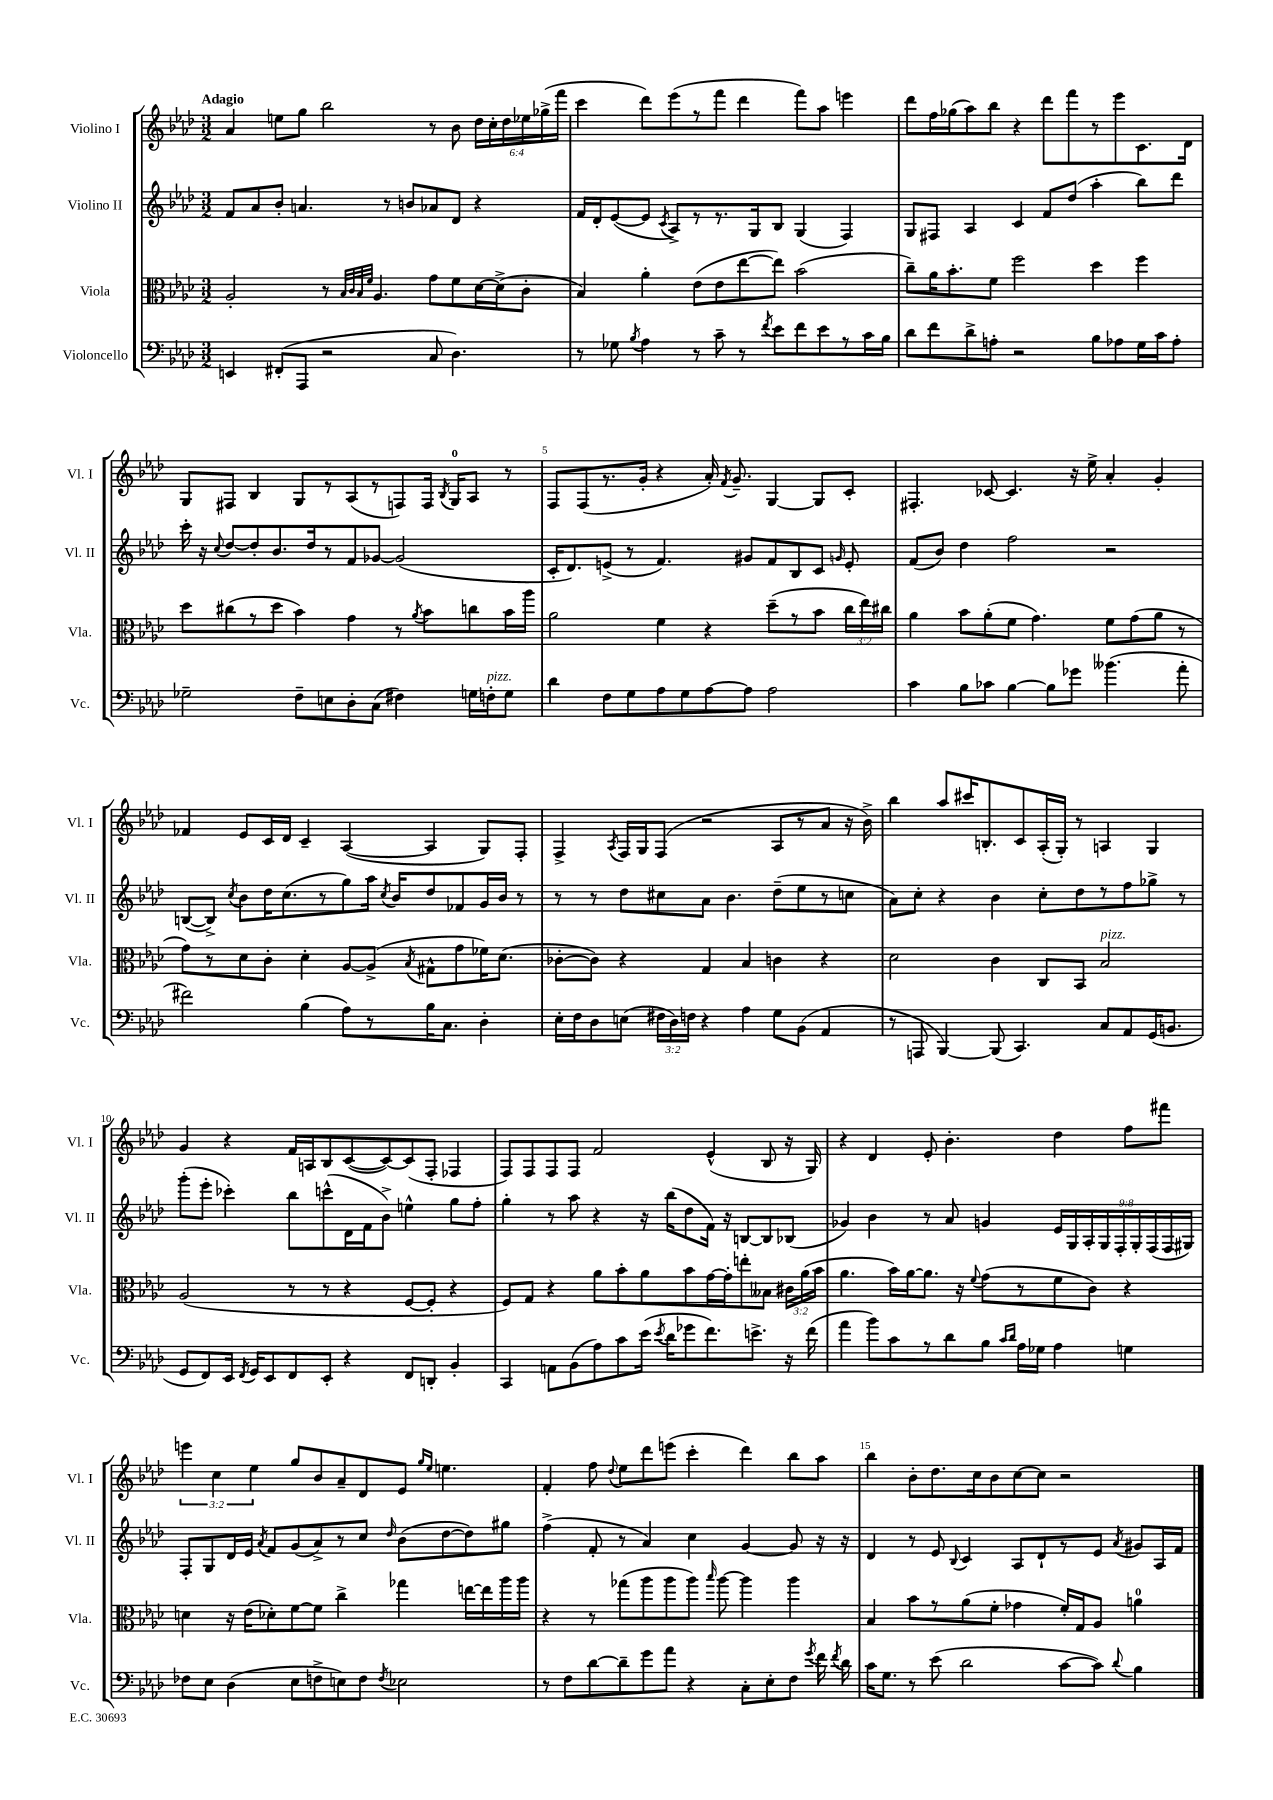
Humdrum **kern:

**kern	**kern	**kern	**kern
*staff4	*staff3	*staff2	*staff1
*clefF4	*clefC3	*clefG2	*clefG2
*k[b-e-a-d-]	*k[b-e-a-d-]	*k[b-e-a-d-]	*k[b-e-a-d-]
*M3/2	*M3/2	*M3/2	*M3/2
4EE	2A-'	8f	4a-
.	.	8a-	.
(8FF#'	.	8b-'	8ee
8AAA-	.	4.a	8gg
2r	8r	.	2bb-
.	32qqB-	.	.
.	32qqc	.	.
.	32qqB-	.	.
.	32qqf	.	.
.	4.A-	.	.
.	.	8r	.
.	.	8b	.
8C	8g	8a-	8r
4.D-)	8f	8d-	8b-
.	[16d-	4r	24dd-
.	.	.	24cc'
.	(16d-^]	.	.
.	.	.	24dd-
.	8c'	.	24ee-
.	.	.	(24gg-^
.	.	.	24fff
=	=	=	=
8r	4B-)	16f	4ccc
.	.	16d-'	.
8G-	.	([8e-	.
8qB-	.	.	.
4A-	4a-'	8e-]	8ddd-)
.	.	8qc	.
.	.	8A-^)	(8eee-
8r	(8e-	8r	8r
8c~	8e-	8.r	8fff
8r	[8ee-	.	4ddd-
.	.	16G	.
8qf	.	.	.
8e-	8ee-])	8B-	.
8f	(2b-	(4G	8fff)
8e-	.	.	8aa-
8r	.	4F)	4eee
16c	.	.	.
16B-	.	.	.
=	=	=	=
8d-	8cc~)	8G	8ddd-
8f	16a-	8F#	16ff
.	8.b-'	.	(16gg-
8d-^	.	4A-	8aa-)
8A'	8f	.	8bb-
2r	2ff	4c	4r
.	.	8f	8ddd-
.	.	(8dd-	8fff
8B-	4dd-	4aa-'	8r
8A-	.	.	8eee-
16G	4ff	8bb-)	8.c
16c	.	.	.
8A-'	.	8ddd-	.
.	.	.	16d-
=	=	=	=
2G-~	8dd-	16ccc'	8G
.	.	16r	.
.	.	8qqcc	.
.	(8cc#	[8dd-	8F#
.	8r	8dd-']	4B-
.	8dd-	8.b-	.
8F~	4b-)	.	8G
.	.	16dd-	.
8E	.	8r	8r
8D-'	4g	8f	(8A-
(8C	.	[8g-	8r
4F#)	8r	(2g-]	8F)
.	8qa-	.	.
.	8b-	.	16F
.	.	.	8qB-
.	.	.	16G
16G	8cc	.	8A-
16F'	.	.	.
8G	16b-	.	8r
.	16aa-	.	.
=	=	=	=
4d-	2a-	16c'	8F
.	.	8.d-)	.
.	.	.	(8F
8F	.	(8e^	8.r
8G	.	8r	.
.	.	.	16g'
8A-	4f	4.f)	4r
8G	.	.	.
[8A-	4r	.	16a-')
.	.	.	8qf
.	.	.	8.g~
8A-]	.	8g#	.
2A-	(8dd-~	8f	[4G
.	8r	8B-	.
.	8b-	8c	8G]
.	.	16qqg	.
.	24cc	8e'	8c'
.	24ee-)	.	.
.	24cc#	.	.
=	=	=	=
4c	4a-	(8f	4.F#'
.	.	8b-)	.
8B-	8b-	4dd-	.
8c-	(8a-'	.	[8c-
[4B-	8f	2ff	4.c-]
.	4.g)	.	.
8B-]	.	.	.
8g-	.	.	16r
.	.	.	16ee-^
(4.b--	8f	2r	4a-'
.	(8g	.	.
.	8a-	.	4g'
8a-'	8r	.	.
=	=	=	=
2f#)	8g)	([8B	4f-
.	8r	8B^])	.
.	.	8qcc	.
.	8d-	8b-	8e-
.	8c'	16dd-	16c
.	.	(8.cc	16d-
(4B-	4d-'	.	4c~
.	.	8r	.
8A-)	[8A-	8gg)	([4A-
8r	(8A-^]	16aa-	.
.	.	8qcc	.
.	.	16b-	.
.	8qB-	.	.
16B-	8G#^^	8dd-	4A-]
8.C	.	.	.
.	8g	8f-	.
4D-'	16f-)	16g	8G)
.	(8.d-	16b-	.
.	.	8r	8F'
=	=	=	=
16E-'	[8c-'	8r	4F^
16F	.	.	.
8D-	8c-])	8r	.
.	.	.	8qA-
(8E	4r	8dd-	16F
.	.	.	16G
24F#	.	8cc#	(8F
24D-)	.	.	.
24F	.	.	.
4r	4G	8a-	2r
.	.	4.b-	.
4A-	4B-	.	.
8G	4c	(8dd-~	8A-
(8BB-	.	8ee-	8r
4AA-	4r	8r	8a-
.	.	8cc	16r
.	.	.	16b-^)
=	=	=	=
8r	2d-	8a-)	4bb-
8AAA	.	8cc'	.
[4BBB-)	.	4r	8aa-
.	.	.	16ccc#
.	.	.	8.B'
(8BBB-]	4c	4b-	.
4.CC)	.	.	8c
.	8C	8cc'	(16A-'
.	.	.	16G')
.	8BB-	8dd-	8r
8C	2B-	8r	4A
8AA-	.	8ff	.
(16GG	.	8gg-^	4G
8.BB	.	.	.
.	.	8r	.
=	=	=	=
8GG	(2A-	(8ggg'	4g
8FF)	.	8eee-'	.
16EE-	.	4ccc-')	4r
8qFF	.	.	.
16GG	.	.	.
8EE-	.	.	.
8FF	8r	8bb-	16f
.	.	.	16A
8EE-'	8r	(8ccc^^	8B-
4r	4r	16d-	([8c
.	.	16f	.
.	.	8b-^)	8c_)
8FF	[8F	4ee^^	(8c]
8DD'	8F']	.	8F'
4BB-'	4r	8gg	4F-
.	.	8ff'	.
=	=	=	=
4CC	8F)	4gg'	8F)
.	8G	.	8F
8AA	4r	8r	8F
(8BB-	.	8aa-	8F
8A-)	8a-	4r	2f
8c	8b-'	.	.
(16e-	8a-	16r	.
8qe-	.	.	.
16d-	.	(16bb-	.
8g-	8b-	8dd-	.
8.f)	[16g	16f)	(4e-^^
.	16g']	16r	.
.	8ee'	[8B	.
8.e^	.	.	.
.	8B--	8B]	8B-
16r	24c#	(8B-	16r
.	(24a-	.	.
(16f	.	.	16G)
.	24b-	.	.
=	=	=	=
4a-	4.a-	4g-)	4r
8b-)	.	4b-	4d-
8c	16b-)	.	.
.	[16a-	.	.
8r	8.a-]	8r	8e-'
8d-	.	8a-	4.b-'
.	16r	.	.
.	8qqf	.	.
8B-	(8g	4g	.
16qqc	.	.	.
16qqd-	.	.	.
16A-	8r	.	.
16G-	.	.	.
4A-	8f	18e-	4dd-
.	.	18G	.
.	.	18A-'	.
.	8c)	.	.
.	.	18G	.
.	.	18F'	.
4G	4r	.	8ff
.	.	18G'	.
.	.	(18F	.
.	.	.	8fff#
.	.	18F	.
.	.	18G#)	.
=	=	=	=
8F-	4d	8F'	6eee
8E-	.	8G	.
.	.	.	6cc
(4D-	16r	16d-	.
.	(16e-	16e-	.
.	.	.	6ee-
.	.	8qa-	.
.	8d-')	8f	.
8E-	[8f	(8g	8gg
8F^	8f]	8a-^)	8b-
8E)	4cc^	8r	8a-~
8F	.	8cc	8d-
8qF	.	16qqdd-	.
2E-	4gg-	(8b-	8e-
.	.	.	16qqgg
.	.	.	16qqee-
.	.	[8dd-	4.ee
.	[16ee	8dd-])	.
.	16ee]	.	.
.	16aa-	8gg#	.
.	16aa-	.	.
=	=	=	=
8r	4r	(4ff^	4f'
8F	.	.	.
[8d-	8r	8f'	8ff
.	.	.	8qqdd-
8d-~]	(8gg-	8r	8ee-
8g	8aa-	4a-)	8ddd-
8a-	8aa-	.	(8eee
4r	8aa-)	4cc	4ccc'
.	16qqbb-	.	.
.	[8aa-	.	.
8C'	4aa-]	[4g	4ddd-)
8E-'	.	.	.
8F	4aa-	8g]	8bb-
8qg	.	.	.
16f	.	16r	8aa-
8qf	.	.	.
16d-	.	16r	.
=	=	=	=
16c	4B-	4d-	4bb-
8.G	.	.	.
8r	8b-	8r	8b-'
(8e-	8r	8e-	8.dd-
.	.	8qqB-	.
2d-	(8a-	4c	.
.	.	.	16cc
.	8f'	.	8b-
.	4g-	8A-	[8cc
.	.	8d-`	8cc]
[8c	16f')	8r	2r
.	16G	.	.
8c])	8A-	8e-	.
8qqd-	.	8qa-	.
4B-	4a	8g#	.
.	.	16A-	.
.	.	16f	.
==	==	==	==
*-	*-	*-	*-
